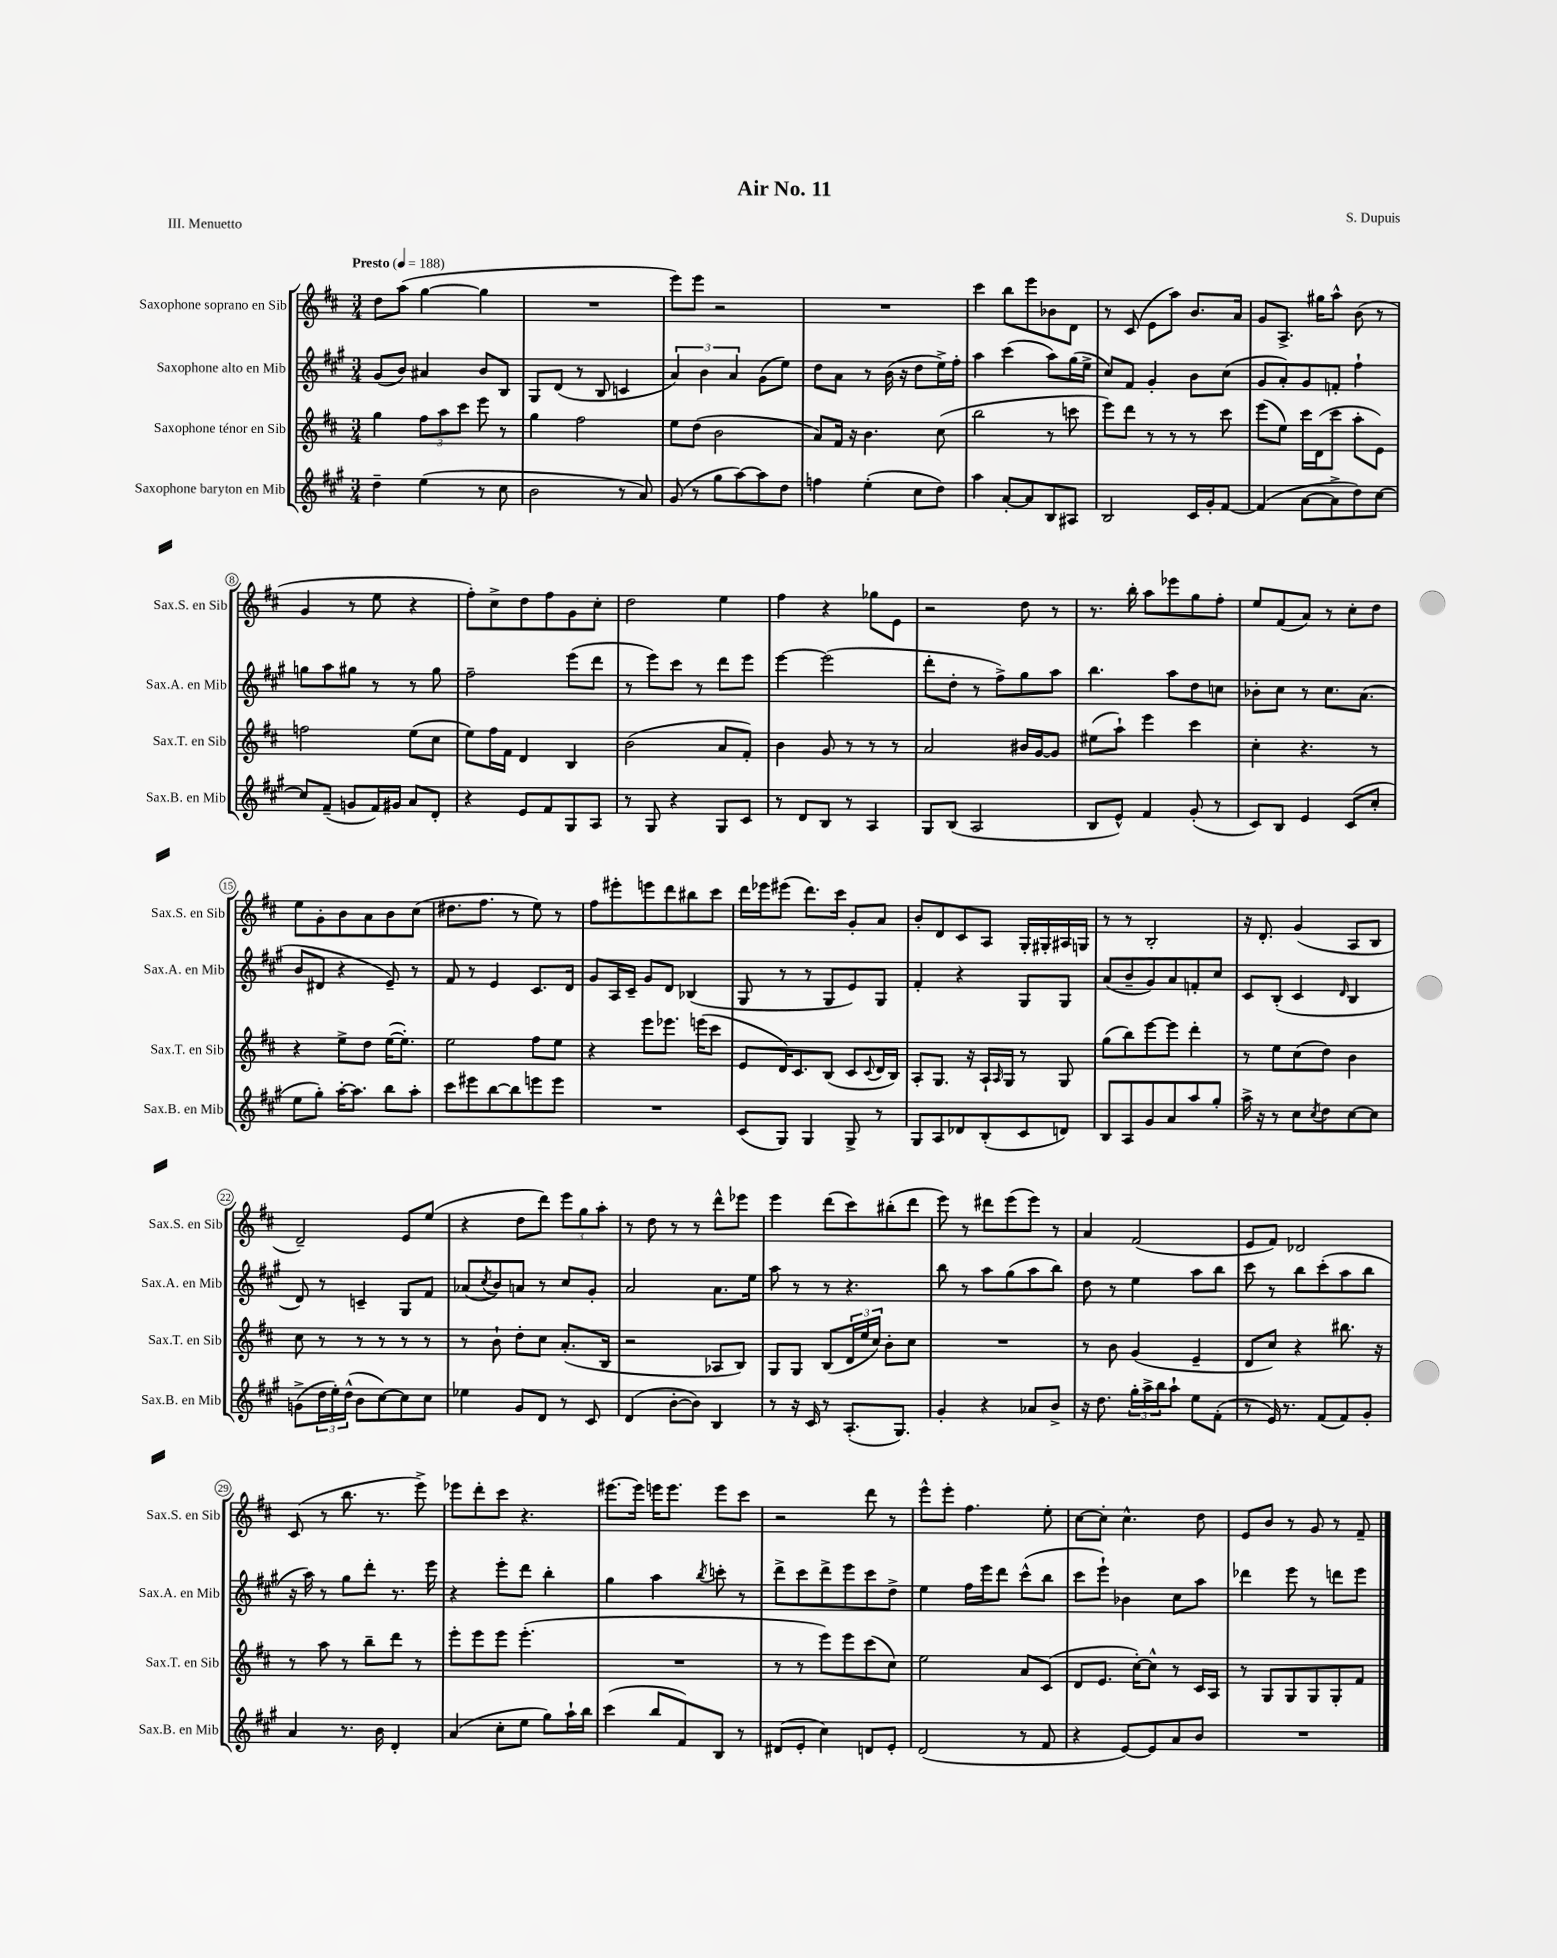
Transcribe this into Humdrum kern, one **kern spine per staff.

**kern	**kern	**kern	**kern
*part4	*part3	*part2	*part1
*staff4	*staff3	*staff2	*staff1
*I"Saxophone baryton en Mib	*I"Saxophone ténor en Sib	*I"Saxophone alto en Mib	*I"Saxophone soprano en Sib
*I'Sax.B. en Mib	*I'Sax.T. en Sib	*I'Sax.A. en Mib	*I'Sax.S. en Sib
*clefG2	*clefG2	*clefG2	*clefG2
*k[f#c#g#]	*k[f#c#]	*k[f#c#g#]	*k[f#c#]
*M3/4	*M3/4	*M3/4	*M3/4
*MM188	*MM188	*MM188	*MM188
=1	=1	=1	=1
!	!	!	!LO:TX:a:B:t=Presto
4dd~\	4gg\	(8g#/L	8dd\L
.	.	8b/J)	(8aa\J
(4ee\	12ff#\L	4a#X/	[4gg\
.	12aa\	.	.
.	12ccc#\J	.	.
8r	8eee\	8b/L	4gg\]
8cc#\	8r	8B/J	.
=2	=2	=2	=2
2b\	4gg\	8G#/L	2.r
.	.	(8d/J	.
.	2ff#\	8r	.
.	.	8B/	.
8r	.	4cn/	.
8a/)	.	.	.
=3	=3	=3	=3
(8g#/	8ee\L	6a/)	8eee\L)
8r	(8dd\J	.	8eee\J
.	.	6b\	.
8gg#\L	2b\	.	2r
.	.	6a/	.
[8aa\)	.	.	.
8aa\]	.	(8g#\L	.
8dd\J	.	8ee\J)	.
=4	=4	=4	=4
4ffn\	8a/L)	8dd\L	2.r
.	16f#/Jk	8a\J	.
.	16r	.	.
(4ee'\	4.b\	8r	.
.	.	(16b\	.
.	.	16r	.
8cc#\L	.	8dd\L	.
8dd\J)	(8cc#\	16ee^\L)	.
.	.	16ff#'\JJ	.
=5	=5	=5	=5
4aa\	2bb\	4aa\	4ccc#\
[8a'/L	.	(4ccc#\	8bb\L
8a/]	.	.	8eee\
8B/	8r	8aa\L)	8b-X\
8A#X/J	8cccn\	(16gg#\L	8d\J
.	.	16ee^\JJ	.
=6	=6	=6	=6
2B/	8eee\L)	8cc#/L)	8r
.	8ddd\J	8f#/J	(8c#/
.	8r	4g#'/	8e\L
.	8r	.	8aa\J)
16c#/LL	8r	8b\L	8.b/L
16g#'/J	.	.	.
[8f#/J	8ccc#\	(8cc#\J	.
.	.	.	16a/Jk
=7	=7	=7	=7
(4f#/]	(8eee\L	8g#/L	8g/L
.	8ee\J)	8a'/)	8.A^/J
[8a\L	16ccc#\LL	8g#/	.
.	(16d\J	.	16gg#X\KL
8a^\]	8ccc#\J	8fn'/J	8aa^^\J
8dd\)	8aa'\L	4ff#`\	(8b\
[8cc#\J	8e\J)	.	8r
!!LO:LB:g=z
=8	=8	=8	=8
8cc#/L]	2ffn\	8ggn\L	4g/
(8f#~/J	.	8aa\	.
8gn/L	.	8gg#X\J	8r
16f#/L)	.	8r	8ee\
16g#X/JJ	.	.	.
8a/L	(8ee\L	8r	4r
8d'/J	8cc#\J	8gg#\	.
=9	=9	=9	=9
4r	8ee\L)	2ff#~\	8ff#'\L)
.	16ff#\L	.	8cc#^\
.	16f#\JJ	.	.
8e/L	4d/	.	8dd\
8f#/	.	.	8ff#\
8G#/	4B/	(8eee\L	8g\
8A/J	.	8ddd\J	8cc#'\J
=10	=10	=10	=10
8r	(2b\	8r	2dd\
8G#/	.	8eee\L)	.
4r	.	8ccc#\J	.
.	.	8r	.
8G#/L	8a/L	8ddd\L	4ee\
8c#/J	8f#'/J)	8eee\J	.
=11	=11	=11	=11
8r	4b\	[4eee\	4ff#\
8d/L	.	.	.
8B/J	8g/	(2eee\]	4r
8r	8r	.	.
4A/	8r	.	8gg-X\L
.	8r	.	8e\J
=12	=12	=12	=12
8G#/L	2a/	8ddd'\L	2r
(8B/J	.	8dd'\J	.
2A/	.	8r	.
.	.	8ff#^\L)	.
.	16b#X/LL	8gg#\	8dd\
.	[16g/J	.	.
.	8g/J]	8aa\J	8r
=13	=13	=13	=13
8B/L	(8ee#X\L	4.bb\	8.r
8e^^/J)	8aa`\J)	.	.
.	.	.	16bb'\
4f#/	4eee\	.	8aa\L
.	.	8aa\L	8eee-X\
(8g#'/	4ccc#\	8dd\	8gg\
8r	.	8ccn\J	8ff#'\J
=14	=14	=14	=14
8c#/L)	4cc#'\	8b-X'\L	8ee/L
8B/J	.	8cc#\J	(8f#/
4e/	4.r	8r	8a/J)
.	.	8.cc#\L	8r
(8c#/L	.	.	8cc#'\L
.	.	(8.a\J	.
8cc#'/J	8r	.	8dd\J
!!LO:LB:g=z
=15	=15	=15	=15
8ee\L	4r	8b/L	8ee\L
8gg#'\J)	.	8d#X/J	8g'\
[16aa'\KL	8ee^\L	4r	8b\
8.aa\J]	.	.	.
.	8dd\J	.	8a\
8bb\L	([16ee\KL	8e~/)	8b\
.	8.ee'\J])	.	.
8aa'\J	.	8r	(8cc#\J
=16	=16	=16	=16
8ccc#\L	2ee\	8f#/	8.dd#X\L
8eee#X\	.	8r	.
.	.	.	8.ff#\J
[8bb\	.	4e/	.
8bb\]	.	.	8r
8eeen\	8ff#\L	8.c#/L	8ee\)
8eee\J	8ee\J	.	8r
.	.	16d/Jk	.
=17	=17	=17	=17
2.r	4r	8g#/L	8ff#\L
.	.	16A/L	8eee#X'\
.	.	16c#~/JJ	.
.	8eee\L	8g#/L	8eeen\
.	8.eee-X\J	8d/J	8ddd\
.	.	(4B-X/	8bb#X\
.	(16eeen\KL	.	.
.	8ccc#\J	.	8ccc#\J
=18	=18	=18	=18
(8c#/L	8e/L	8G#/	16ddd\LL
.	.	.	16eee-X\J
8G#/J)	16d/K)	8r	(8eee#X\J
.	8.c#/	.	.
4G#/	.	8r	8.ddd\L)
.	(8B/J	8G#/L	.
.	.	.	16ccc#\Jk
8G#^/	8c#/L	8e/)	8g'/L
.	8qqc#/	.	.
8r	16d/L	8G#/J	8a/J
.	16B/JJ)	.	.
=19	=19	=19	=19
8G#/L	8A'/L	4f#'/	8b'/L
8A/	8.G/J	.	8d/
8d-X/	.	4r	8c#/
.	16r	.	.
(8B'/	16A`/LL	.	8A/J
.	16qqA/	.	.
.	16G/JJ	.	.
8c#/	8r	8G#/L	16G'/LL
.	.	.	16G#X'/
8dn/J)	8G/	8G#/J	16A#X/
.	.	.	16Gn/JJ
=20	=20	=20	=20
8B/L	(8gg\L	(8a/L	8r
8A/	8bb\)	8b~/	8r
8g#/	[8eee\	8g#/)	2B'/
8a/	8eee\J]	8a/	.
8aa/	4ddd'\	8fn'/	.
8gg#'/J	.	8cc#/J	.
=21	=21	=21	=21
16aa^\	8r	8c#/L	16r
16r	.	.	8.d'/
8r	8ee\L	(8B'/J	.
8cc#\L	(8cc#\	4c#/	(4g/
8qcc#/	.	.	.
8dd\	8dd\J)	.	.
.	.	16qqd/	.
[8cc#\	4b\	4B/	8A/L
8cc#\J]	.	.	8B/J
!!LO:LB:g=z
=22	=22	=22	=22
(8gn^\L	8cc#\	8d/)	2d~/)
24dd\L	8r	8r	.
24ee'\)	.	.	.
(24dd^^\JJ	.	.	.
8b\L	8r	4cn~/	.
[8cc#\)	8r	.	.
8cc#\]	8r	8G#/L	8e/L
8cc#\J	8r	8f#/J	(8ee/J
=23	=23	=23	=23
4ee-X\	8r	(8a-X/L	4r
.	.	8qcc#/	.
.	8b`\	8b/)	.
8g#/L	8dd'\L	8an/J	8dd\L
8d/J	8cc#\J	8r	8ddd\J)
8r	(8.a'/L	8cc#/L	12eee\L
.	.	.	12gg\
8c#/	.	8g#'/J	.
.	.	.	12aa'\J
.	16B/Jk	.	.
=24	=24	=24	=24
(4d/	2r	2a/	8r
.	.	.	8dd\
[8b'\L	.	.	8r
8b\J])	.	.	8r
4B/	8A-X/L	8.a\L	8ddd^^\L
.	8B/J)	.	8eee-X\J
.	.	16ee\Jk	.
=25	=25	=25	=25
8r	8G/L	8aa\	4eee\
16r	8G/J	8r	.
16c#/	.	.	.
8r	(8B/L	8r	(8ddd\L
(8.A'/L	24d/L	4.r	8ccc#\)
.	24ee/	.	.
.	24cc#/JJ)	.	.
.	8b'\L	.	(8bb#X'\
8.G#/J)	.	.	.
.	8cc#\J	.	8ddd\J
=26	=26	=26	=26
4g#'/	2.r	8bb\	8eee\)
.	.	8r	8r
4r	.	8aa\L	8ddd#X\L
.	.	(8gg#\	(8eee\
8a-X/L	.	8aa\	8eee\J)
8b^/J	.	8bb\J)	8r
=27	=27	=27	=27
16r	8r	8dd\	4a/
8.dd\	.	.	.
.	8b\	8r	.
24gg#'\LL	(4g/	4ee\	(2f#/
24aa^\	.	.	.
24bb\J	.	.	.
8aa`\J	.	.	.
8ee\L	4e~/	8aa\L	.
(8f#'\J	.	8bb\J	.
=28	=28	=28	=28
8r	8d/L	8ccc#\	8e/L
16e/)	8cc#/J)	8r	8f#/J)
8.r	.	.	.
.	4r	8bb\L	2d-X/
(8f#/L	.	(8ccc#'\	.
8f#/)	8.bb#X\	8aa\	.
8g#'/J	.	8bb\J	.
.	16r	.	.
!!LO:LB:g=z
=29	=29	=29	=29
4a/	8r	16r	(8c#/
.	.	16aa\)	.
.	8aa\	8r	8r
8.r	8r	8gg#\L	8.bb\
.	8bb~\L	8ddd'\J	.
16b\	.	.	8.r
4d'/	8ddd\J	8.r	.
.	8r	.	8eee^\)
.	.	16eee\	.
=30	=30	=30	=30
(4a/	8eee'\L	4r	8eee-X\L
.	8eee\	.	8ddd'\
8cc#'\L	8eee\J	8eee'\L	8ccc#\J
8ee\J	(4.eee'\	8ddd\J	4.r
8gg#\L)	.	4bb'\	.
16aa`\L	.	.	.
16bb\JJ	.	.	.
=31	=31	=31	=31
(4ccc#\	2.r	4gg#\	[8.eee#X\L
.	.	.	16eee#\Jk]
8bb/L	.	4aa\	16eeen\KL
.	.	.	8.eee\J
8f#/)	.	.	.
.	.	8qbb/	.
8B/J	.	8cccn'\	8eee\L
8r	.	8r	8ccc#\J
=32	=32	=32	=32
(8d#X/L	8r	8ddd^\L	2r
8e'/J	8r	8ccc#\	.
4cc#\)	8eee\L)	8ddd^\	.
.	8eee\	8eee\	.
8dn/L	(8ccc#\	8ccc#\	8ddd\
8e'/J	8cc#\J)	8dd^\J	8r
=33	=33	=33	=33
(2d/	2ee\	4ee\	8eee^^\L
.	.	.	8eee'\J
.	.	16ff#\LL	4.ff#\
.	.	16eee\J	.
.	.	8ddd\J	.
8r	8a/L	(8ccc#^^\L	.
8f#/	(8c#/J	8bb\J	8ee'\
=34	=34	=34	=34
4r	8d/L	8ccc#\L	[8cc#\L
.	8.e/J	8eee`\J)	8cc#'\J]
[8e/L)	.	4b-X\	4.cc#^^\
.	[16cc#'\KL)	.	.
8e/]	8cc#^^\J]	.	.
8a/	8r	8cc#\L	.
8b/J	16c#/LL	8aa\J	8dd\
.	16A/JJ	.	.
=35	=35	=35	=35
2.r	8r	4ddd-X\	8e/L
.	8G/L	.	8b/J
.	8G/	8eee\	8r
.	8G/	8r	8g/
.	8G'/	8dddn\L	8r
.	8f#/J	8eee\J	8f#~/
==	==	==	==
*-	*-	*-	*-
